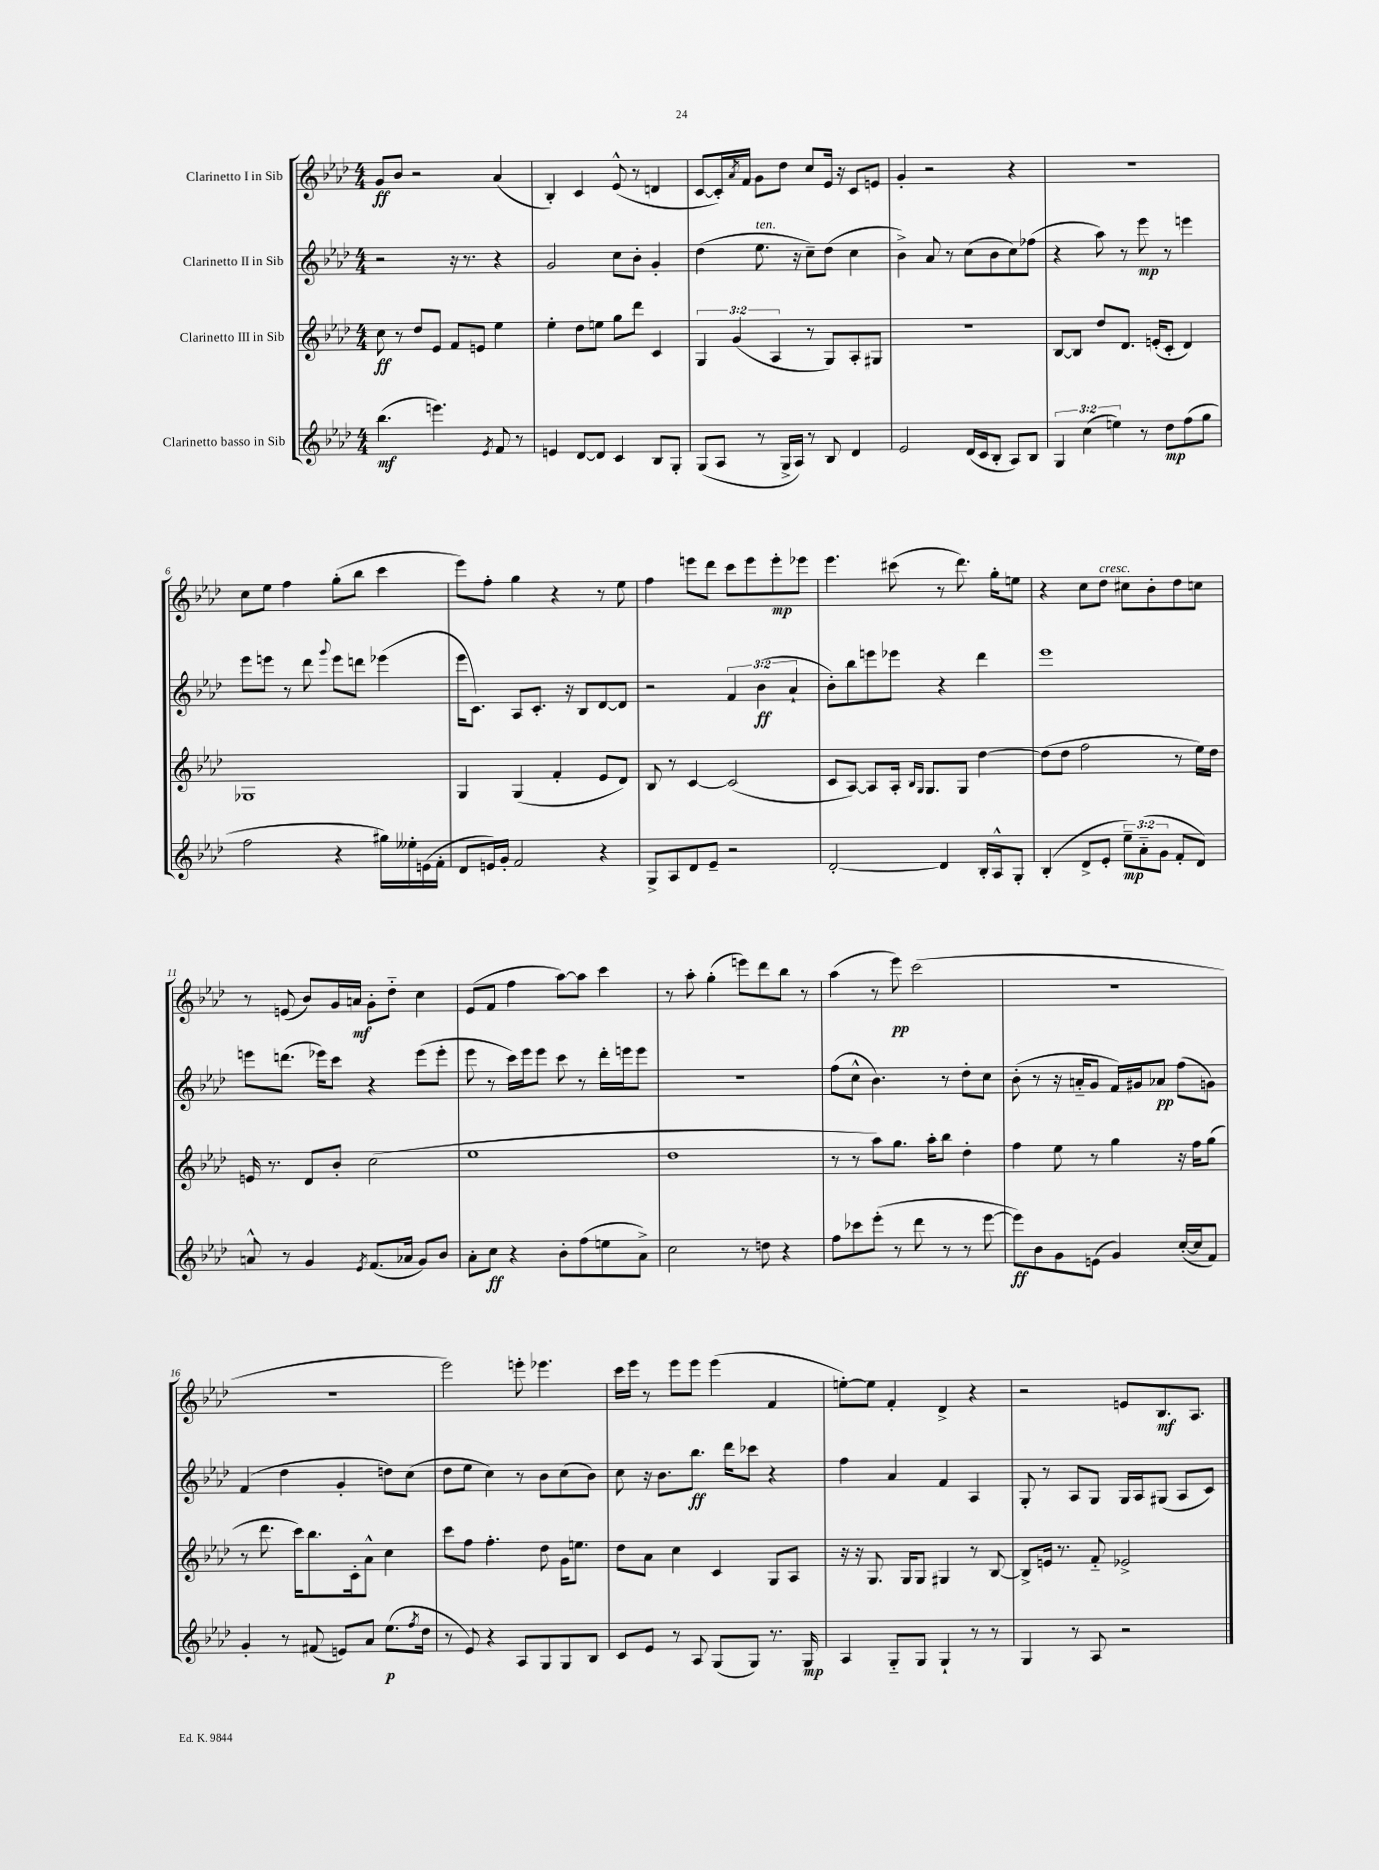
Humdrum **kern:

**kern	**dynam	**kern	**dynam	**kern	**dynam	**kern	**dynam
*part4	*part4	*part3	*part3	*part2	*part2	*part1	*part1
*staff4	*staff4	*staff3	*staff3	*staff2	*staff2	*staff1	*staff1
*I"Clarinetto basso in Sib	*	*I"Clarinetto III in Sib	*	*I"Clarinetto II in Sib	*	*I"Clarinetto I in Sib	*
*clefG2	*	*clefG2	*	*clefG2	*	*clefG2	*
*k[b-e-a-d-]	*	*k[b-e-a-d-]	*	*k[b-e-a-d-]	*	*k[b-e-a-d-]	*
*M4/4	*	*M4/4	*	*M4/4	*	*M4/4	*
=1	=1	=1	=1	=1	=1	=1	=1
(4.bb-\	mf	8cc\	ff	2r	.	8g/L	ff
.	.	8r	.	.	.	8b-/J	.
.	.	8dd-/L	.	.	.	2r	.
4.eeen\)	.	8e-/J	.	.	.	.	.
.	.	8f/L	.	16r	.	.	.
.	.	.	.	8.r	.	.	.
.	.	8en/J	.	.	.	.	.
8qe-/	.	.	.	.	.	.	.
8f/	.	4ee-\	.	4r	.	(4a-/	.
8r	.	.	.	.	.	.	.
=2	=2	=2	=2	=2	=2	=2	=2
4en/	.	4ee-'\	.	2g/	.	4B-'/)	.
[8d-/L	.	8dd-\L	.	.	.	4c/	.
8d-/J]	.	8een\J	.	.	.	.	.
4c/	.	8gg\L	.	8cc\L	.	(8e-^^/	.
.	.	8ddd-\J	.	8b-'\J	.	8r	.
8B-/L	.	4c/	.	4g'/	.	4dn/	.
8G'/J	.	.	.	.	.	.	.
=3	=3	=3	=3	=3	=3	=3	=3
(8G/L	.	6G/	.	(4dd-\	.	[8c/L	.
8A-/J	.	.	.	.	.	16c'/L])	.
.	.	(6g/	.	.	.	.	.
.	.	.	.	.	.	8qa-/	.
.	.	.	.	.	.	16f/JJ	.
!	!	!	!	!LO:TX:a:i:t=ten.	!	!	!
8r	.	.	.	8.ee-\	.	8g\L	.
.	.	6A-/	.	.	.	.	.
16G^/LL	.	.	.	.	.	8dd-\J	.
16A-/JJ)	.	.	.	16r	.	.	.
8r	.	8r	.	8cc~\L)	.	8cc/L	.
8B-/	.	8G/L)	.	(8dd-\J	.	16e-/Jk	.
.	.	.	.	.	.	16r	.
4d-/	.	8A-'/	.	4cc\	.	8c/L	.
.	.	8G#X/J	.	.	.	8en/J	.
=4	=4	=4	=4	=4	=4	=4	=4
2e-/	.	1r	.	4b-^\)	.	4g'/	.
.	.	.	.	8a-/	.	2r	.
.	.	.	.	8r	.	.	.
(16d-/LL	.	.	.	(8cc\L	.	.	.
16c/J	.	.	.	.	.	.	.
8B-'/J	.	.	.	8b-\	.	.	.
8A-/L)	.	.	.	8cc\)	.	4r	.
8B-/J	.	.	.	(8ff-X\J	.	.	.
=5	=5	=5	=5	=5	=5	=5	=5
6G/	.	[8B-/L	.	4r	.	1r	.
.	.	8B-/J]	.	.	.	.	.
(6cc\	.	.	.	.	.	.	.
.	.	8dd-/L	.	8aa-\)	.	.	.
6een\)	.	.	.	.	.	.	.
.	.	8.d-/J	.	8r	.	.	.
8r	.	.	.	8eee-\	mp	.	.
.	.	(16en'/KL	.	.	.	.	.
8dd-\L	mp	8c'/J	.	8r	.	.	.
(8ff\	.	4d-/)	.	4eeen\	.	.	.
8gg\J	.	.	.	.	.	.	.
!!LO:LB:g=z
=6	=6	=6	=6	=6	=6	=6	=6
2ff\	.	1G-X	.	8eee-\L	.	8cc\L	.
.	.	.	.	8eeen\J	.	8ee-\J	.
.	.	.	.	8r	.	4ff\	.
.	.	.	.	8ddd-\	.	.	.
.	.	.	.	8qqggg/	.	.	.
4r	.	.	.	8eee\L	.	(8gg'\L	.
.	.	.	.	8dddn\J	.	8bb-\J	.
16gg#X\LL)	.	.	.	(4eee-X\	.	4ccc\	.
16ee--X'\	.	.	.	.	.	.	.
(16en\	.	.	.	.	.	.	.
16f'\JJ	.	.	.	.	.	.	.
=7	=7	=7	=7	=7	=7	=7	=7
8d-/L	.	4G/	.	16eee-\KL	.	8eee-\L)	.
.	.	.	.	8.c\J)	.	.	.
16en/L)	.	.	.	.	.	8ff'\J	.
16g'/JJ	.	.	.	.	.	.	.
2f/	.	(4G/	.	8A-/L	.	4gg\	.
.	.	.	.	8.c'/J	.	.	.
.	.	4f'/	.	.	.	4r	.
.	.	.	.	16r	.	.	.
.	.	.	.	8B-/L	.	.	.
4r	.	8e-/L	.	[8d-/	.	8r	.
.	.	8d-/J)	.	8d-/J]	.	8ee-\	.
=8	=8	=8	=8	=8	=8	=8	=8
8G^/L	.	8B-/	.	2r	.	4ff\	.
8A-/	.	8r	.	.	.	.	.
8d-/	.	[4c/	.	.	.	8eeen\L	.
8e-~/J	.	.	.	.	.	8ddd-\J	.
2r	.	(2c/]	.	6f/	.	8ccc\L	.
.	.	.	.	.	.	8eee\	.
.	.	.	.	(6b-\	ff	.	.
.	.	.	.	.	.	8eee'\	mp
.	.	.	.	6a-`/	.	.	.
.	.	.	.	.	.	8eee-X\J	.
=9	=9	=9	=9	=9	=9	=9	=9
[2d-'/	.	8c/L	.	8b-'\L)	.	4.eee-\	.
.	.	[8A-/J)	.	8bb-\	.	.	.
.	.	8A-/L]	.	8eeen\	.	.	.
.	.	16A-'/Jk	.	8eee-X\J	.	(8ccc#X\	.
.	.	16qqB-/LL	.	.	.	.	.
.	.	16qqG/JJ	.	.	.	.	.
.	.	8.G/L	.	.	.	.	.
4d-/]	.	.	.	4r	.	8r	.
.	.	8G/J	.	.	.	8.ddd-\)	.
16B-'/LL	.	[4dd-\	.	4ddd-\	.	.	.
16A-^^/J	.	.	.	.	.	16gg'\KL	.
8G'/J	.	.	.	.	.	8een\J	.
=10	=10	=10	=10	=10	=10	=10	=10
(4B-'/	.	(8dd-\L]	.	1eee-	.	4r	.
.	.	8dd-\J	.	.	.	.	.
8d-^/L	.	2ff\	.	.	.	8cc\L	.
!	!	!	!	!	!	!LO:TX:a:i:t=cresc.	!
8e-'/J	.	.	.	.	.	8dd-\J	.
12ee-~\L)	mp	.	.	.	.	8cc#X\L	.
(12a-\	.	.	.	.	.	.	.
.	.	.	.	.	.	8b-'\	.
12g\J	.	.	.	.	.	.	.
8f'/L	.	8r	.	.	.	8dd-\	.
8d-/J)	.	16ee-\LL)	.	.	.	8ccn\J	.
.	.	16dd-\JJ	.	.	.	.	.
!!LO:LB:g=z
=11	=11	=11	=11	=11	=11	=11	=11
8an^^/	.	16en/	.	8eeen\L	.	8r	.
.	.	8.r	.	.	.	.	.
8r	.	.	.	(8.dddn\J	.	(8en/	.
4g/	.	8d-/L	.	.	.	8b-/L)	.
.	.	.	.	16eee-X\KL)	.	.	.
.	.	8b-'/J	.	8ccc\J	.	16g/L	.
.	.	.	.	.	.	16an/JJ	mf
8qe-/	.	.	.	.	.	.	.
(8.f/L	.	(2cc\	.	4r	.	8g'\L	.
.	.	.	.	.	.	8dd-\J	.
16a-X/Jk	.	.	.	.	.	.	.
8g/L)	.	.	.	(8eee-\L	.	4cc\	.
8b-/J	.	.	.	8eee-'\J	.	.	.
=12	=12	=12	=12	=12	=12	=12	=12
8a-'\L	.	1ee-	.	8eee-\	.	(8e-/L	.
8cc\J	ff	.	.	8r	.	8f/J	.
4r	.	.	.	16ccc\LL)	.	4ff\	.
.	.	.	.	16eee-\J	.	.	.
.	.	.	.	8eee-\J	.	.	.
8b-'\L	.	.	.	8ccc\	.	[8aa-\L)	.
(8ff\	.	.	.	8r	.	8aa-\J]	.
8een\	.	.	.	16ddd-'\LL	.	4ccc\	.
.	.	.	.	16eeen\J	.	.	.
8a-^\J)	.	.	.	8eee\J	.	.	.
=13	=13	=13	=13	=13	=13	=13	=13
2cc\	.	1dd-	.	1r	.	8r	.
.	.	.	.	.	.	8aa-'\	.
.	.	.	.	.	.	(4gg'\	.
8r	.	.	.	.	.	8eeen\L)	.
8ddn\	.	.	.	.	.	8ddd-\	.
4r	.	.	.	.	.	8bb-\J	.
.	.	.	.	.	.	8r	.
=14	=14	=14	=14	=14	=14	=14	=14
8ff\L	.	8r	.	(8ff\L	.	(4aa-\	.
8ccc-X\	.	8r	.	8cc^^\J	.	.	.
(8eee-'\J	.	8aa-\L)	.	4.b-\)	.	8r	.
8r	.	8.gg\J	.	.	.	8eee-\)	pp
8ddd-\	.	.	.	.	.	(2ccc\	.
.	.	16aa-'\KL	.	.	.	.	.
8r	.	8bb-\J	.	8r	.	.	.
8r	.	4dd-'\	.	8dd-'\L	.	.	.
[8eee-\	.	.	.	8cc\J	.	.	.
=15	=15	=15	=15	=15	=15	=15	=15
8eee-\L])	ff	4ff\	.	(8b-'\	.	1r	.
8b-\	.	.	.	8r	.	.	.
8g\	.	8ee-\	.	16r	.	.	.
.	.	.	.	16an/KL	.	.	.
(8en\J	.	8r	.	8g/J	.	.	.
4g/)	.	4gg\	.	16f/LL)	.	.	.
.	.	.	.	16g#X/J	.	.	.
.	.	.	.	8a-X/J	pp	.	.
([16cc'/LL	.	16r	.	(8ff\L	.	.	.
16cc/J]	.	16ff\KL	.	.	.	.	.
8f/J)	.	(8gg\J	.	8gn\J)	.	.	.
!!LO:LB:g=z
=16	=16	=16	=16	=16	=16	=16	=16
4g'/	.	8r	.	(4f/	.	1r	.
.	.	8.ddd-\	.	.	.	.	.
8r	.	.	.	4dd-\	.	.	.
.	.	16ccc\KL)	.	.	.	.	.
(8f#X/	.	8.bb-\	.	.	.	.	.
8en/L)	.	.	.	4g'/	.	.	.
.	.	16c'\k	.	.	.	.	.
8a-/J	.	8a-^^\J	.	.	.	.	.
(8.ee-\L	p	4cc\	.	8ddn\L)	.	.	.
.	.	.	.	(8cc\J	.	.	.
8qff/	.	.	.	.	.	.	.
16dd-\Jk	.	.	.	.	.	.	.
=17	=17	=17	=17	=17	=17	=17	=17
8r	.	8ccc\L	.	8dd-\L	.	2eee-\)	.
8e-/)	.	8ff\J	.	8ee-\J	.	.	.
4r	.	4.ff'\	.	4cc\)	.	.	.
8A-/L	.	.	.	8r	.	8eeen'\	.
8G/	.	8dd-\	.	8b-\L	.	4.eee-X\	.
8G/	.	16g\KL	.	(8cc\	.	.	.
.	.	8.een\J	.	.	.	.	.
8B-/J	.	.	.	8b-\J)	.	.	.
=18	=18	=18	=18	=18	=18	=18	=18
8c/L	.	8dd-\L	.	8cc\	.	16ccc\LL	.
.	.	.	.	.	.	16eee-\JJ	.
8e-/J	.	8a-\J	.	16r	.	8r	.
.	.	.	.	8.b-\L	.	.	.
8r	.	4cc\	.	.	.	8eee-\L	.
8A-/	.	.	.	8.bb-\J	ff	8eee-\J	.
(8G/L	.	4c/	.	.	.	(4eee-\	.
.	.	.	.	16ddd-\KL	.	.	.
8G/J)	.	.	.	8ccc-X\J	.	.	.
8.r	.	8G/L	.	4r	.	4f/	.
.	.	8A-/J	.	.	.	.	.
16G/	mp	.	.	.	.	.	.
=19	=19	=19	=19	=19	=19	=19	=19
4A-/	.	16r	.	4ff\	.	[8een'\L)	.
.	.	16r	.	.	.	.	.
.	.	8.G/	.	.	.	8ee\J]	.
8G/L	.	.	.	4a-/	.	4f'/	.
.	.	16G/KL	.	.	.	.	.
8G/J	.	8G/J	.	.	.	.	.
4G`/	.	4G#X/	.	4f/	.	4d-^/	.
8r	.	8r	.	4A-/	.	4r	.
8r	.	[8B-/	.	.	.	.	.
=20	=20	=20	=20	=20	=20	=20	=20
4G/	.	8B-^/L]	.	8G'/	.	2r	.
.	.	16en/Jk	.	8r	.	.	.
.	.	8.r	.	.	.	.	.
8r	.	.	.	8A-/L	.	.	.
8A-/	.	8f/	.	8G/J	.	.	.
2r	.	2e-X^/	.	16G/LL	.	8en/L	.
.	.	.	.	16A-/J	.	.	.
.	.	.	.	(8G#X/J	.	8.B-/	mf
.	.	.	.	8A-/L	.	.	.
.	.	.	.	.	.	8.A-/J	.
.	.	.	.	8c/J)	.	.	.
==	==	==	==	==	==	==	==
*-	*-	*-	*-	*-	*-	*-	*-
